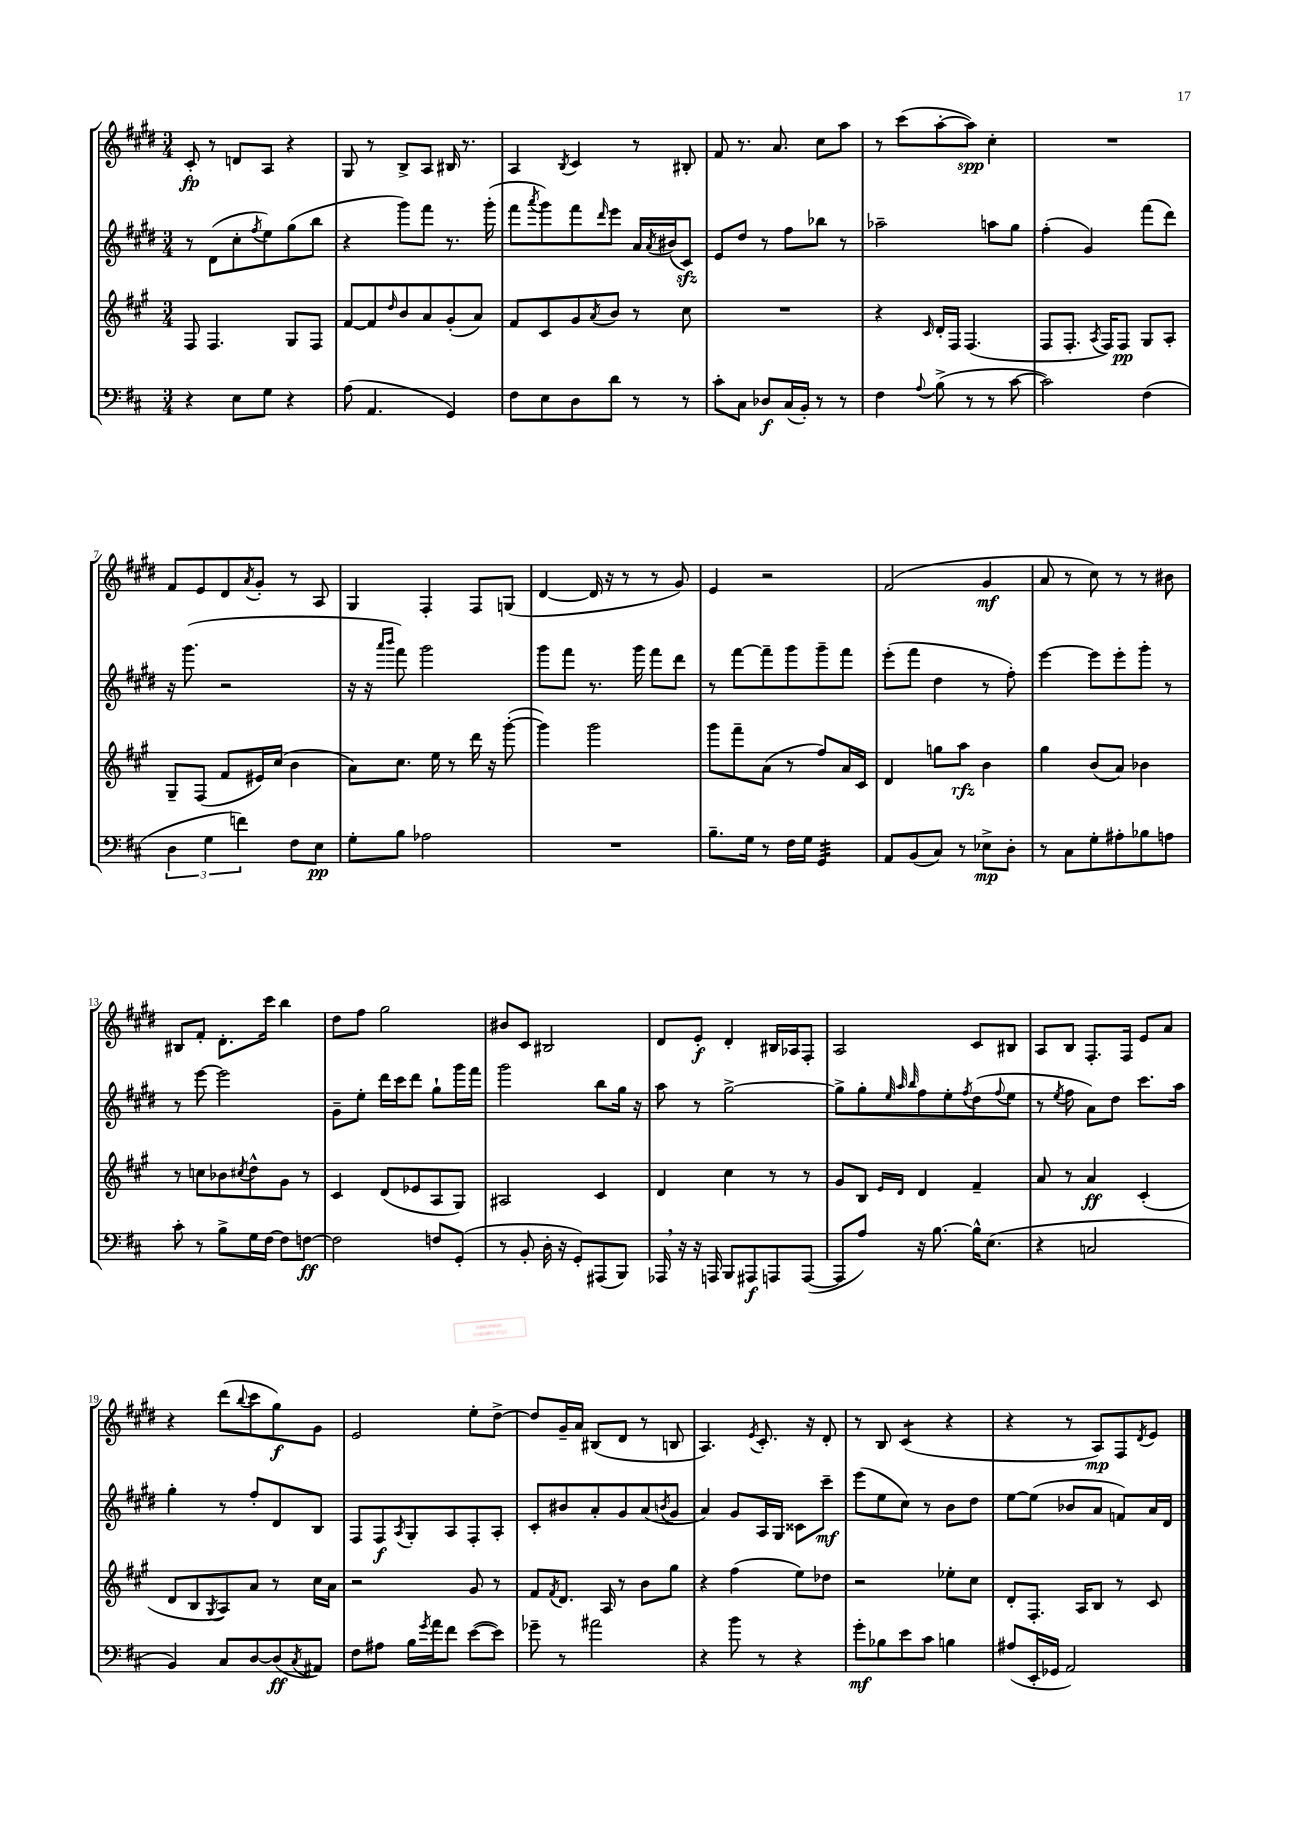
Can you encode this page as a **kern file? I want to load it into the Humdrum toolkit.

**kern	**kern	**kern	**kern
*staff4	*staff3	*staff2	*staff1
*clefF4	*clefG2	*clefG2	*clefG2
*k[f#c#]	*k[f#c#g#]	*k[f#c#g#d#]	*k[f#c#g#d#]
*M3/4	*M3/4	*M3/4	*M3/4
4r	8F#	8r	8c#'
.	4.F#	(8d#	8r
8E	.	8cc#'	8d
.	.	8qff#	.
8G	.	8ee)	8A
4r	8G#	(8gg#	4r
.	8F#	8bb	.
=	=	=	=
(8A	[8f#	4r	8G#
4.AA	8f#]	.	8r
.	16qqdd	.	.
.	8b	8ggg#)	8B^
.	8a	8fff#	8A
4GG)	(8g#'	8.r	16B#
.	.	.	8.r
.	8a)	.	.
.	.	(16ggg#'	.
=	=	=	=
8F#	8f#	8fff#	4A
.	.	8qaaa	.
8E	8c#	8ggg#)	.
.	.	.	8qB
8D	8g#	8fff#	4c#
.	8qa	16qqddd#	.
8d	8b	8eee	.
8r	8r	16a	8r
.	.	8qa	.
.	.	(16b#	.
8r	8cc#	8c#)	8B#'
=	=	=	=
8c#'	2.r	8e	8f#
8C#	.	8dd#	8.r
8D-	.	8r	.
.	.	.	8.a
(16C#	.	8ff#	.
16BB')	.	.	.
8r	.	8bb-	8cc#
8r	.	8r	8aa
=	=	=	=
4F#	4r	2aa-~	8r
.	.	.	(8ccc#
8qqA	16qqc#	.	.
(8B^	16d'	.	[8aa'
.	16F#	.	.
8r	(4.F#	.	8aa])
8r	.	8aa	4cc#'
[8c#	.	8gg#	.
=	=	=	=
2c#])	8F#	(4ff#'	2.r
.	8.F#'	.	.
.	.	4g#)	.
.	8qA	.	.
.	16F#)	.	.
.	8F#	.	.
(4F#	8G#	(8fff#	.
.	8A'	8ddd#)	.
=	=	=	=
6D	8G#~	16r	8f#
.	.	(8.ggg#	.
.	(8F#	.	8e
6G	.	.	.
.	8f#	2r	8d#
6f)	.	.	.
.	.	.	8qa
.	16e#)	.	8g#'
.	(16cc#	.	.
8F#	4b	.	8r
8E	.	.	8A
=	=	=	=
8G'	8a)	16r	4G#
.	.	16r	.
.	.	16qqaaa	.
.	.	16qqbbb	.
8B	8.cc#	8fff#)	.
2A-	.	2ggg#	4F#'
.	16ee	.	.
.	8r	.	.
.	16ddd	.	8F#
.	16r	.	.
.	([8ggg#'	.	(8G
=	=	=	=
2.r	4ggg#])	8ggg#	[4d#
.	.	8fff#	.
.	2ggg#	8.r	16d#]
.	.	.	16r
.	.	.	8r
.	.	16ggg#	.
.	.	8fff#	8r
.	.	8ddd#	8g#)
=	=	=	=
8.B~	8ggg#	8r	4e
.	8fff#~	[8fff#	.
16G	.	.	.
8r	(8a	8fff#~]	2r
16F#	8r	8ggg#	.
16G	.	.	.
4GG	8ff#)	8ggg#~	.
.	16a	8fff#	.
.	16c#	.	.
=	=	=	=
8AA	4d	(8eee'	(2f#
(8BB	.	8fff#	.
8C#)	8gg	4dd#	.
8r	8aa	.	.
8E-^	4b	8r	4g#
8D'	.	8ff#')	.
=	=	=	=
8r	4gg#	[4eee	8a
8C#	.	.	8r
8G'	(8b	8eee]	8cc#)
8A#'	8a)	8eee'	8r
8B-	4b-	8ggg#'	8r
8A	.	8r	8b#
=	=	=	=
8c#'	8r	8r	8B#
8r	8cc	[8eee	8f#'
8B^	8b-	2eee]	8.d#'
.	8qcc#	.	.
16G	8dd^^	.	.
[16F#	.	.	16ccc#
8F#]	8g#	.	4bb
[8F	8r	.	.
=	=	=	=
2F]	4c#	8g#~	8dd#
.	.	8ee'	8ff#
.	(8d	16ddd#	2gg#
.	.	16ccc#	.
.	8e-	8ddd#	.
8F	8A	8gg#`	.
(8GG'	8G#)	16ggg#	.
.	.	16fff#	.
=	=	=	=
8r	2A#	2ggg#	8b#
8BB'	.	.	8c#
16D'	.	.	2B#
16r	.	.	.
8GG')	.	.	.
(8AAA#	4c#	8bb	.
8BBB)	.	16gg#	.
.	.	16r	.
=	=	=	=
16AAA-	4d	8aa	8d#
16r	.	.	.
16r	.	8r	8e'
16AAA	.	.	.
8BBB	4cc#	[2gg#^	4d#'
8AAA#	.	.	.
8AAA	8r	.	16B#
.	.	.	16A-
([8AAA	8r	.	8F#'
=	=	=	=
8AAA]	8g#	8gg#^]	2A
8A)	8B	8gg#'	.
.	.	32qqee	.
.	16qqe	32qqaa	.
.	16qqd	32qqbb	.
16r	4d	8ff#	.
[8.B	.	.	.
.	.	8ee'	.
.	.	8qff#	.
16B^^]	4f#~	(8dd#	8c#
(8.E	.	.	.
.	.	8qqff#	.
.	.	8ee	8B#
=	=	=	=
4r	8a	8r	8A
.	.	8qee	.
.	8r	8ff#	8B
2C	4a	8a)	8.F#'
.	.	8dd#	.
.	.	.	16F#
.	(4c#'	8.ccc#	8e
.	.	.	8a
.	.	16aa	.
=	=	=	=
4BB)	8d	4gg#'	4r
.	8B	.	.
.	8qG#	.	.
8C#	8A)	8r	(8ddd#
.	.	.	8qqbb
[8D	8a	8ff#'	8ccc#
(8D]	8r	8d#	8gg#)
8qC#	.	.	.
8AA#)	16cc#	8B	8g#
.	16a	.	.
=	=	=	=
8F#	2r	8F#	2e
8A#	.	8F#	.
.	.	8qA	.
16B	.	8G#'	.
8qg	.	.	.
16a	.	.	.
8f#	.	8A	.
([8e	8g#	8F#'	8ee'
8e])	8r	8A'	[8dd#^
=	=	=	=
8g-~	8f#	8c#'	8dd#]
.	8qf#	.	.
8r	8.d	8b#	16g#~
.	.	.	16a
2a#	.	8a'	(8B#
.	16A	.	.
.	8r	8g#	8d#
.	8b	(8a	8r
.	.	8qb	.
.	8gg#	8g#	8B
=	=	=	=
4r	4r	4a)	4.A)
8b	(4ff#	8g#	.
.	.	.	8qe
8r	.	16A	8.c#'
.	.	16G#	.
4r	8ee)	8c##	.
.	.	.	16r
.	8dd-	8ccc#~	8d#'
=	=	=	=
8g'	2r	(8eee	8r
8B-	.	8ee	8B
8e	.	8cc#)	(4c#
8c#	.	8r	.
4B	8ee-'	8b	4r
.	8cc#	8dd#	.
=	=	=	=
(8A#	8d'	[8ee	4r
16EE'	8.F#'	(8ee]	.
16GG-	.	.	.
2AA)	.	8b-	8r
.	16A	.	.
.	8B	8a	8A)
.	8r	8f)	8F#
.	.	.	8qd#
.	8c#	16a	8e
.	.	16d#	.
==	==	==	==
*-	*-	*-	*-
